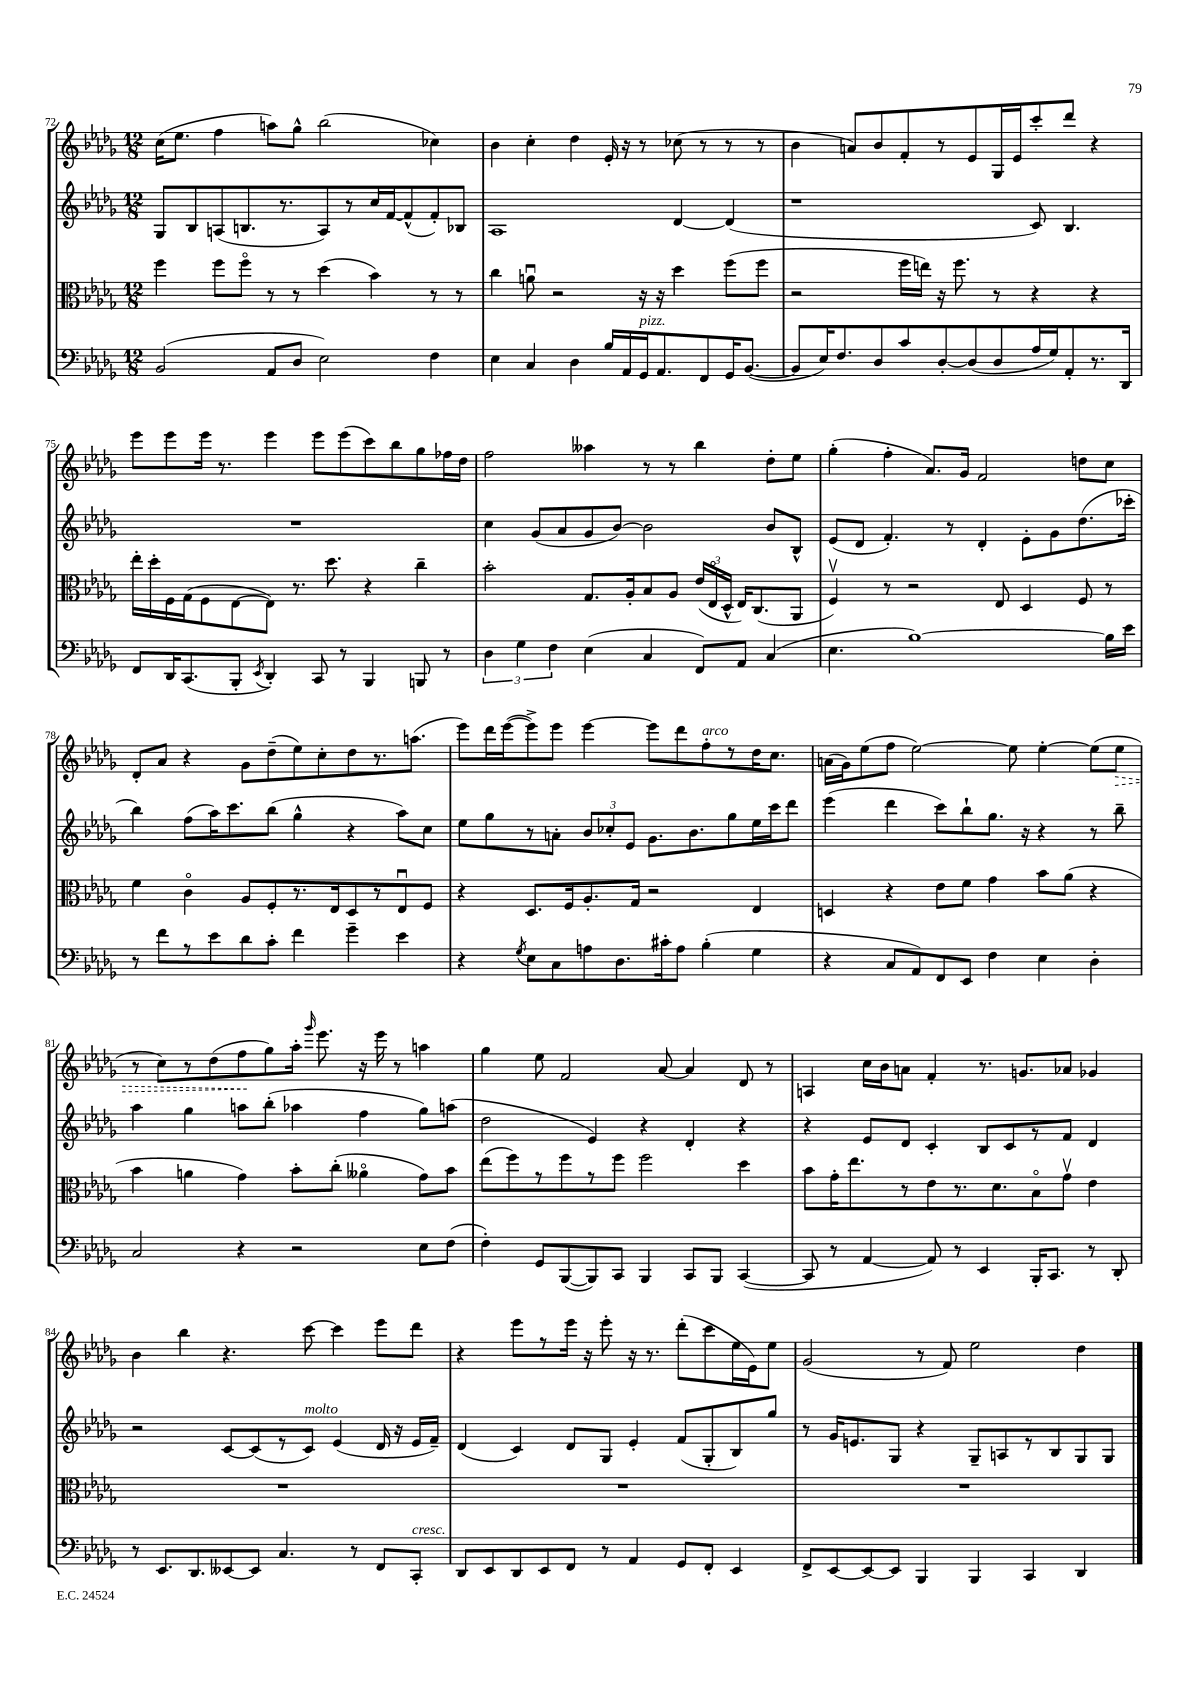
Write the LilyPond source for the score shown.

<<
\new StaffGroup <<
\new Staff = "s0" {
    \clef treble \key des \major \numericTimeSignature \time 12/8
    \autoBeamOff c''16[( ees''8.] f''4 a''8[) ges''8]-^ bes''2( ces''4) |
    bes'4 c''4-. des''4 ees'16-. r16 r8 ces''8( r8 r8 r8 |
    bes'4 a'8[) bes'8 f'8-. r8 ees'8 ges16 ees'16 c'''8-. des'''8] r4 |
    ees'''8[ ees'''8 ees'''16] r8. ees'''4 ees'''8[ ees'''8( c'''8) bes''8 ges''8 fes''16 des''16] |
    f''2 aeses''4 r8 r8 bes''4 des''8[-. ees''8] |
    ges''4-.( f''4-. aes'8.[) ges'16] f'2 d''8[ c''8] |
    des'8[-. aes'8] r4 ges'8[ des''8--( ees''8) c''8-. des''8 r8. a''8.]( |
    ees'''8[) des'''16 ees'''16~( ees'''8->) ees'''8] ees'''4~ ees'''8[ des'''8 f''8-.^\markup { \italic "arco" } r8 des''16 c''8.] |
    a'16[( ges'16) ees''8( f''8] ees''2~) ees''8 ees''4~-. ees''8[( \once \override Hairpin.style = #'dashed-line ees''8]\> |
    r8 c''8[) r8 des''8( f''8\! ges''8) aes''16]-. \grace { ges'''16 } ees'''8. r16 ees'''16 r8 a''4 |
    ges''4 ees''8 f'2 aes'8~ aes'4 des'8 r8 |
    a4 c''16[ bes'16 a'8] f'4-. r8. g'8.[ aes'8] ges'4 |
    bes'4 bes''4 r4. c'''8~ c'''4 ees'''8[ des'''8] |
    r4 ees'''8[ r8 ees'''16] r16 ees'''8-. r16 r8. des'''8[-.( c'''8 ees''16 ees'16) ees''8] |
    ges'2( r8 f'8) ees''2 des''4 \bar "|." |
}
\new Staff = "s1" {
    \clef treble \key des \major \numericTimeSignature \time 12/8
    \autoBeamOff ges8[ bes8 a8( b8. r8. a8) r8 c''16 f'16~ f'8-^( f'8-.) bes8] |
    aes1 des'4~ des'4( |
    r1 c'8) bes4. |
    R1. |
    c''4 ges'8[( aes'8 ges'8 bes'8]~) bes'2 bes'8[ bes8]-^ |
    ees'8[( des'8] f'4.-.) r8 des'4-. ees'8[-. ges'8 des''8.( ces'''16]-. |
    bes''4) f''8[( aes''16) c'''8. bes''8]( ges''4-^ r4 aes''8[) c''8] |
    ees''8[ ges''8 r8 a'8]-. \tuplet 3/2 { bes'8[ ces''8-. ees'8] } ges'8.[ bes'8. ges''8 ees''16 c'''16 des'''8] |
    ees'''4( des'''4 c'''8[) bes''8-! ges''8.] r16 r4 r8 bes''8-- |
    aes''4 ges''4 a''8[ bes''8]-.( aes''4 f''4 ges''8[) a''8]( |
    des''2 ees'4) r4 des'4-. r4 |
    r4 ees'8[ des'8] c'4-. bes8[ c'8 r8 f'8] des'4 |
    r2 c'8[~ c'8( r8 c'8]^\markup { \italic "molto" }) ees'4( des'16 r16 ees'16[ f'16]--) |
    des'4( c'4) des'8[ ges8] ees'4-. f'8[( ges8-. bes8) ges''8] |
    r8 ges'16[ e'8. ges8] r4 ges8[-- a8 r8 bes8 ges8 ges8] \bar "|." |
}
\new Staff = "s2" {
    \clef alto \key des \major \numericTimeSignature \time 12/8
    \autoBeamOff f''4 f''8[ f''8]\flageolet r8 r8 des''4( bes'4) r8 r8 |
    c''4 a'8\downbow r2 r16 r16 des''4 f''8[( f''8] |
    r2 f''16[ e''16]) r16 f''8. r8 r4 r4 |
    ees''16[-. des''16-. f16 ges16( f8 ees8~ ees8]) r8. des''8. r4 c''4-- |
    bes'2-. ges8.[ aes16-. bes8 aes8] \tuplet 3/2 { ees'16[( ees16\flageolet des16]-^ } ees16[) c8.( aes,8] |
    f4\upbow) r8 r2 ees8 des4 f8 r8 |
    f'4 c'4\flageolet aes8[ f8-. r8. ees16 des8 r8 ees8\downbow f8] |
    r4 des8.[ f16 aes8.-. ges16] r2 ees4 |
    d4 r4 ees'8[ f'8] ges'4 bes'8[ aes'8]( r4 |
    bes'4 a'4 ges'4) bes'8[-. c''8]-.( aeses'4\flageolet ges'8[) bes'8] |
    ees''8[( f''8) r8 f''8 r8 f''8] f''2 des''4 |
    bes'8[ ges'16-. ees''8. r8 ees'8 r8. des'8. bes8\flageolet ges'8]\upbow ees'4 |
    R1. |
    R1. |
    R1. \bar "|." |
}
\new Staff = "s3" {
    \clef bass \key des \major \numericTimeSignature \time 12/8
    \autoBeamOff bes,2( aes,8[ des8] ees2) f4 |
    ees4 c4 des4 bes16[ aes,16 ges,16^\markup { \italic "pizz." } aes,8. f,8 ges,16 bes,8.]~( |
    bes,8[ ees16) f8. des8 c'8 des8~-. des8( des8 aes16 ges16) aes,8-. r8. des,16] |
    f,8[ des,16 c,8.( bes,,8]-. \acciaccatura { ees,8 } des,4-.) c,8 r8 bes,,4 b,,8 r8 |
    \tuplet 3/2 { des4 ges4 f4 } ees4( c4 f,8[) aes,8] c4( |
    ees4. bes1~) bes16[ ees'16] |
    r8 f'8[ r8 ees'8 des'8 c'8]-. f'4 ges'4-- ees'4 |
    r4 \acciaccatura { ges8 } ees8[ c8 a8 des8. cis'16-. a8] bes4-.( ges4 |
    r4 c8[ aes,8) f,8 ees,8] f4 ees4 des4-. |
    c2 r4 r2 ees8[ f8]( |
    f4-.) ges,8[ bes,,8~( bes,,8) c,8] bes,,4 c,8[ bes,,8] c,4~( |
    c,8 r8 aes,4~ aes,8) r8 ees,4 bes,,16[-. c,8.] r8 des,8-. |
    r8 ees,8.[ des,8. eeses,8~ eeses,8] c4. r8 f,8[ c,8]-.^\markup { \italic "cresc." } |
    des,8[ ees,8 des,8 ees,8 f,8] r8 aes,4 ges,8[ f,8]-. ees,4 |
    f,8[-> ees,8~ ees,8~ ees,8] bes,,4 bes,,4 c,4 des,4 \bar "|." |
}
>>
>>
\layout { \context { \Score currentBarNumber = #72 } }
